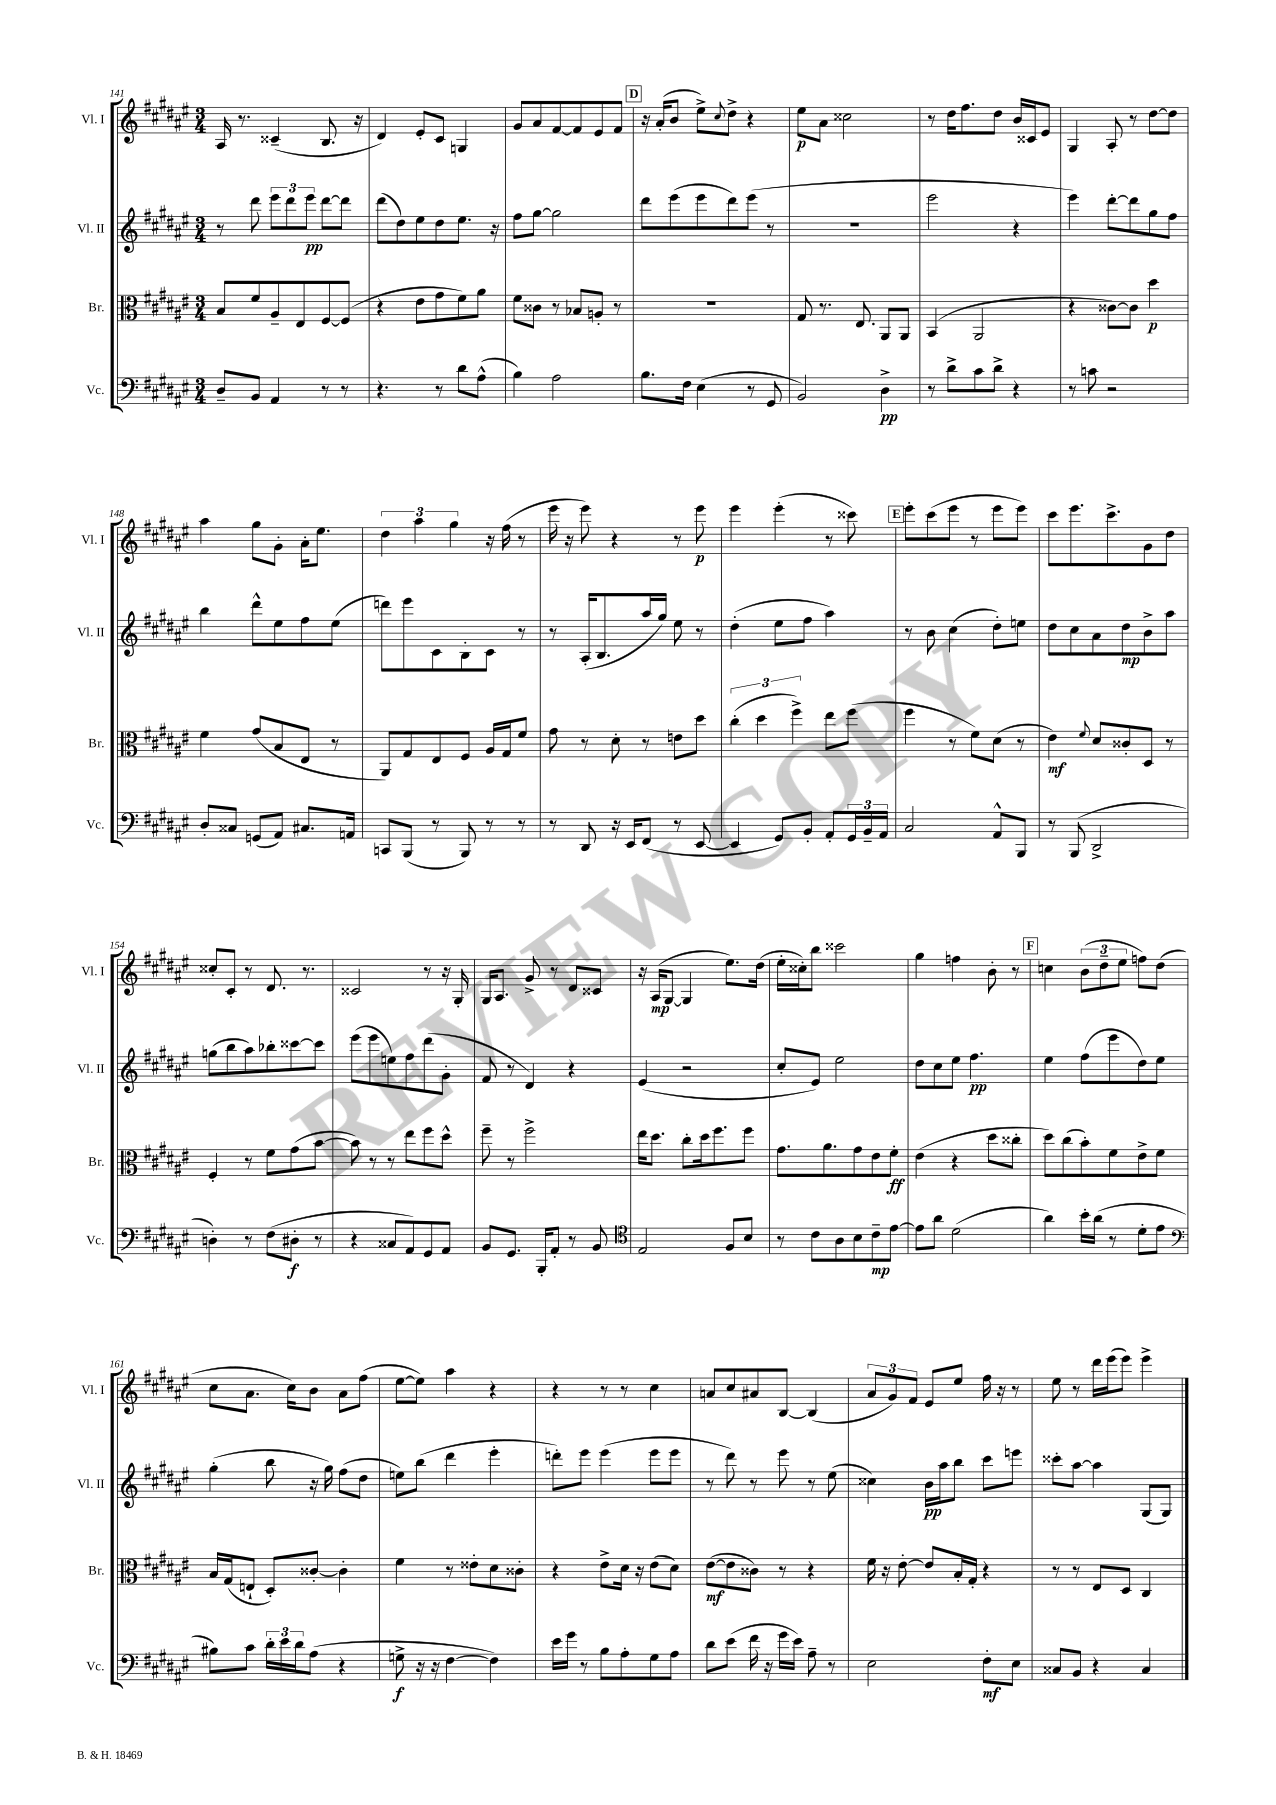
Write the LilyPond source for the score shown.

<<
\new StaffGroup <<
\new Staff = "s0" \with { instrumentName = "Vl. I" shortInstrumentName = "Vl. I" } {
    \clef treble \key fis \major \numericTimeSignature \time 3/4
    ais16 r8. cisis'4--( b8. r16 |
    dis'4) eis'8-. cis'8 g4 |
    gis'8 ais'8 fis'8~ fis'8 eis'8 fis'8 |
    \mark \markup { \box "D" } r16 ais'16-.( b'8 eis''8->) \appoggiatura { cis''8 } dis''8-> r4 |
    eis''8\p ais'8 cisis''2 |
    r8 dis''16 fis''8. dis''8 b'16 cisis'16 eis'8 |
    gis4 ais8-. r8 dis''8~ dis''8 |
    ais''4 gis''8 gis'8-. ais'16-. eis''8. |
    \tuplet 3/2 { dis''4 ais''4 gis''4 } r16 fis''16( r8 |
    eis'''16 r16 eis'''8) r4 r8 eis'''8\p |
    eis'''4 eis'''4-.( r8 cisis'''8) |
    \mark \markup { \box "E" } eis'''8-. cis'''8( eis'''8 r8 eis'''8 eis'''8) |
    cis'''8 eis'''8. cis'''8.-> gis'8 dis''8 |
    cisis''8-. cis'8-. r8 dis'8. r8. |
    cisis'2 r8 r16 gis16-. |
    gis16 ais8. gis'8-> r8 dis'8 cisis'8 |
    r16 ais16\mp( gis8~ gis4 eis''8.) dis''16( |
    eis''16-. cisis''16-.) b''8 cisis'''2 |
    gis''4 f''4 b'8-. r8 |
    \mark \markup { \box "F" } c''4 \tuplet 3/2 { b'8( dis''8-- eis''8 } f''8) dis''8( |
    cis''8 ais'8. cis''16) b'8 ais'8 fis''8( |
    eis''8~ eis''8) ais''4 r4 |
    r4 r8 r8 cis''4 |
    a'8 cis''8 ais'8 b8~ b4( |
    \tuplet 3/2 { ais'8 gis'8) fis'8 } eis'8 eis''8 fis''16 r16 r8 |
    eis''8 r8 dis'''16 eis'''16( eis'''8) eis'''4-> \bar "|." |
}
\new Staff = "s1" \with { instrumentName = "Vl. II" shortInstrumentName = "Vl. II" } {
    \clef treble \key fis \major \numericTimeSignature \time 3/4
    r8 dis'''8 \tuplet 3/2 { eis'''8 dis'''8 eis'''8\pp } dis'''8~ dis'''8 |
    dis'''8( dis''8) eis''8 dis''8 eis''8. r16 |
    fis''8 gis''8~ gis''2 |
    \mark \markup { \box "D" } dis'''8 eis'''8( eis'''8 dis'''8) eis'''8( r8 |
    R2. |
    eis'''2 r4 |
    eis'''4) dis'''8~-. dis'''8 gis''8 fis''8 |
    b''4 dis'''8-^ eis''8 fis''8 eis''8( |
    d'''8) eis'''8 cis'8 b8-. cis'8 r8 |
    r8 ais16-.( b8. ais''16 gis''16) eis''8 r8 |
    dis''4-.( eis''8 fis''8 ais''4) |
    \mark \markup { \box "E" } r8 b'8 cis''4( dis''8-.) e''8 |
    dis''8 cis''8 ais'8 dis''8\mp b'8-> ais''8 |
    g''8( b''8 ais''8) bes''8-. cisis'''8~ cisis'''8 |
    eis'''8( eis'''8 e''8) fis''8 dis'''8( gis'8-. |
    fis'8 r8 dis'4) r4 |
    eis'4( r2 |
    cis''8-. eis'8) eis''2 |
    dis''8 cis''8 eis''8 fis''4.\pp |
    \mark \markup { \box "F" } eis''4 fis''8( eis'''8 dis''8) eis''8 |
    gis''4-.( b''8 r16 gis''16) fis''8( dis''8 |
    e''8) b''8( dis'''4 eis'''4-. |
    d'''8-.) eis'''8 eis'''4( eis'''8 eis'''8 |
    r8 dis'''8) r8 eis'''8 r8 eis''8( |
    cisis''4) b'16\pp ais''16 b''8 cis'''8 e'''8 |
    cisis'''8-. ais''8~ ais''4 gis8( gis8) \bar "|." |
}
\new Staff = "s2" \with { instrumentName = "Br." shortInstrumentName = "Br." } {
    \clef alto \key fis \major \numericTimeSignature \time 3/4
    b8 fis'8 ais8-- eis8 fis8~ fis8( |
    r4 eis'8 gis'8 fis'8) ais'8 |
    fis'8 cisis'8 r8 bes8 a8-. r8 |
    \mark \markup { \box "D" } R2. |
    gis8 r8. eis8. ais,8 ais,8 |
    b,4( ais,2 |
    r4 cisis'8~) cisis'8 dis''4\p |
    fis'4 gis'8( b8 eis8 r8 |
    ais,8) gis8 eis8 fis8 ais16 gis16 fis'8 |
    gis'8 r8 dis'8-. r8 e'8 dis''8 |
    \tuplet 3/2 { cis''4-.( dis''4 fis''4->) } eis''8 fis''8( |
    \mark \markup { \box "E" } fis''4 r8 fis'8) dis'8( r8 |
    eis'4\mf) \appoggiatura { fis'8 } dis'8 cisis'8-. dis8 r8 |
    fis4-. r8 fis'8 gis'8( b'8~ |
    b'8) r8 r8 eis''8 fis''8 dis''8-^ |
    fis''8-- r8 fis''2-> |
    eis''16 dis''8. cis''8-. dis''16 fis''8. fis''8 |
    gis'8. ais'8. gis'8 eis'8 fis'8-.\ff |
    eis'4( r4 dis''8 cisis''8-. |
    \mark \markup { \box "F" } dis''8) cis''8( b'8-.) fis'8 eis'8-> fis'8 |
    b16 gis16( e8-! dis8-.) cisis'8~-. cisis'4-. |
    fis'4 r8 eisis'8-. dis'8 cisis'8-. |
    r4 eis'8-> dis'16 r16 eis'8( dis'8) |
    eis'8~\mf( eis'8 cisis'8) r8 r4 |
    fis'16 r16 eis'8~-. eis'8 b16-. gis16-. r4 |
    r8 r8 eis8 dis8 cis4 \bar "|." |
}
\new Staff = "s3" \with { instrumentName = "Vc." shortInstrumentName = "Vc." } {
    \clef bass \key fis \major \numericTimeSignature \time 3/4
    dis8-- b,8 ais,4 r8 r8 |
    r4. r8 dis'8 ais8-^( |
    b4) ais2 |
    \mark \markup { \box "D" } b8. fis16 eis4( r8 gis,8 |
    b,2) dis4->\pp |
    r8 dis'8-> cis'8 dis'8-> r4 |
    r8 c'8 r2 |
    dis8-. cisis8 g,8( ais,8) cis8. a,16 |
    c,8 b,,8( r8 b,,8) r8 r8 |
    r8 dis,8 r16 eis,16 fis,8( r8 eis,8~ |
    eis,4 gis,8) b,8-. ais,8-. \tuplet 3/2 { gis,16 b,16-- ais,16 } |
    \mark \markup { \box "E" } cis2 ais,8-^ b,,8 |
    r8 b,,8( dis,2-> |
    d4-.) r8 fis8( dis8-.\f r8 |
    r4 cisis8 ais,8) gis,8 ais,8 |
    b,8 gis,8. b,,16-. ais,8-. r8 b,8 |
    \clef tenor eis2 fis8 b8 |
    r8 cis'8 ais8 b8 cis'8--\mp eis'8~ |
    eis'8 ais'8 dis'2( |
    \mark \markup { \box "F" } ais'4) b'16-. ais'16( r8 dis'8-. eis'8 |
    \clef bass bis8) cis'8 \tuplet 3/2 { dis'16-. eis'16 dis'16 } ais8( r4 |
    g8->\f r16 r16 fis4~ fis4) |
    eis'16 gis'16 r8 b8 ais8-. gis8 ais8 |
    dis'8 eis'8( fis'16 r16 gis'16 eis'16) ais8-- r8 |
    eis2 fis8-.\mf eis8 |
    cisis8 b,8 r4 cisis4 \bar "|." |
}
>>
>>
\layout { \context { \Score currentBarNumber = #141 } }
